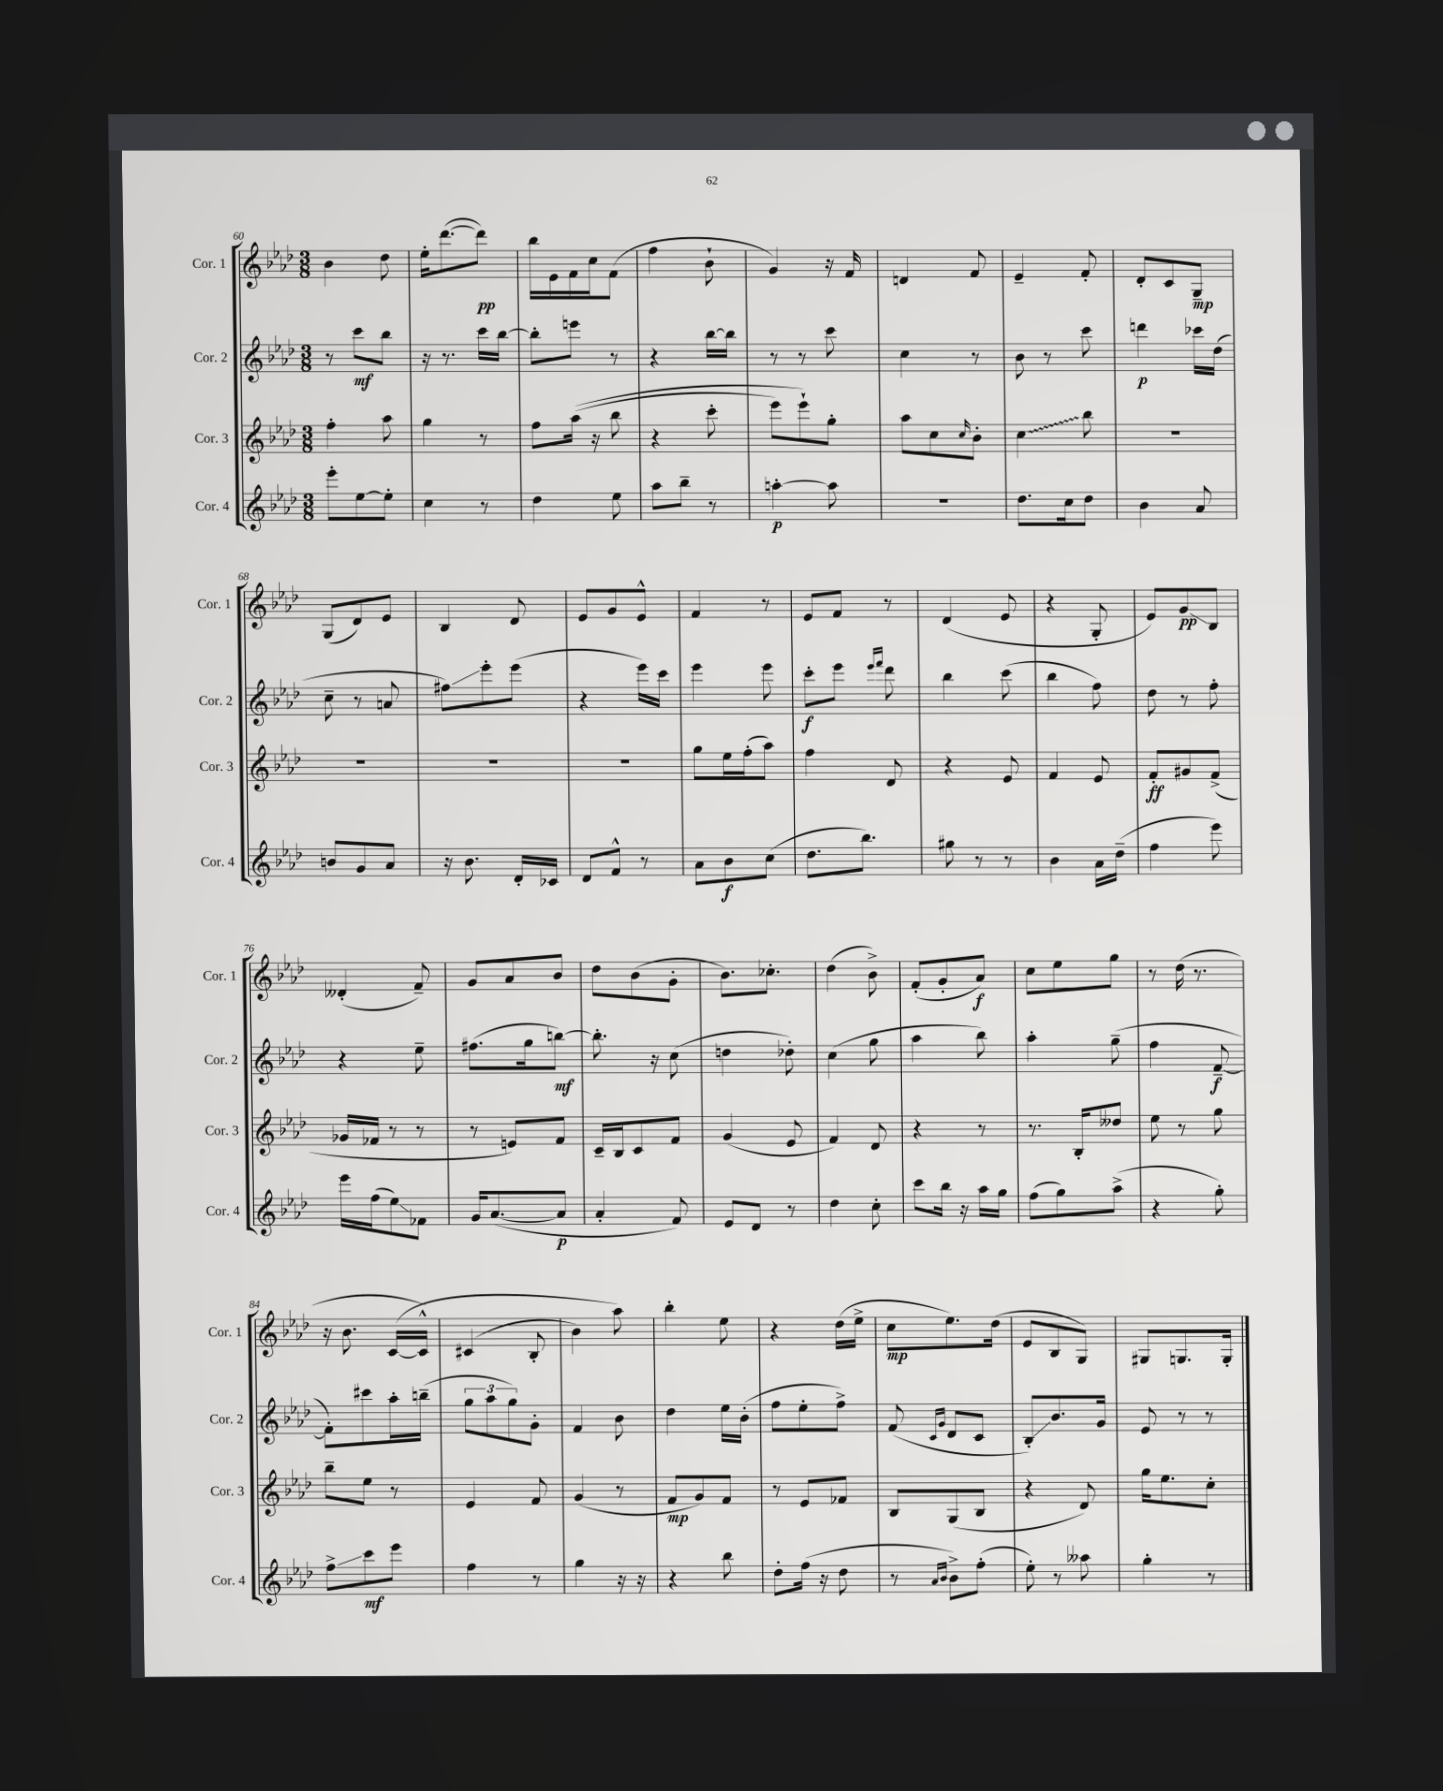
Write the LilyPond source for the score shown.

<<
\new StaffGroup <<
\new Staff = "s0" \with { instrumentName = "Cor. 1" shortInstrumentName = "Cor. 1" } {
    \clef treble \key aes \major \numericTimeSignature \time 3/8
    bes'4 des''8 |
    ees''16-. des'''8.~( des'''8\pp) |
    bes''16 ees'16 f'16 c''16 f'8( |
    f''4 bes'8-! |
    g'4) r16 f'16 |
    d'4 f'8 |
    ees'4-- f'8-. |
    des'8-. c'8 g8--\mp |
    g8( des'8) ees'8 |
    bes4 des'8 |
    ees'8 g'8 ees'8-^ |
    f'4 r8 |
    ees'8 f'8 r8 |
    des'4( ees'8 |
    r4 g8-. |
    ees'8) g'8\glissando\pp bes8 |
    deses'4-.( f'8--) |
    g'8 aes'8 bes'8 |
    des''8 bes'8( g'8-. |
    bes'8.) ces''8.-. |
    des''4( bes'8->) |
    f'8-.( g'8-. aes'8\f) |
    c''8 ees''8 g''8 |
    r8 des''16( r8. |
    r16 bes'8. c'16~\( c'16-^) |
    cis'4( bes8-. |
    bes'4) aes''8\) |
    bes''4-. ees''8 |
    r4 des''16( ees''16-> |
    c''8\mp ees''8.) des''16( |
    ees'8 bes8 g8) |
    gis8 g8. g16-. \bar "|." |
}
\new Staff = "s1" \with { instrumentName = "Cor. 2" shortInstrumentName = "Cor. 2" } {
    \clef treble \key aes \major \numericTimeSignature \time 3/8
    r8 c'''8\mf bes''8 |
    r16 r8. c'''16 bes''16~ |
    bes''8-. e'''8 r8 |
    r4 bes''16~ bes''16 |
    r8 r8 c'''8 |
    c''4 r8 |
    bes'8 r8 c'''8 |
    d'''4\p ces'''16 des''16( |
    c''8-- r8 a'8 |
    fis''8\glissando) ees'''8-. ees'''8( |
    r4 ees'''16) c'''16 |
    ees'''4 ees'''8 |
    c'''8-.\f ees'''8 \grace { ees'''16 f'''16 } des'''8 |
    bes''4 c'''8( |
    bes''4 f''8) |
    des''8 r8 f''8-. |
    r4 ees''8-- |
    fis''8.( g''16 b''8~\mf) |
    b''8.-. r16 c''8( |
    d''4 des''8-.) |
    c''4( g''8 |
    aes''4 bes''8) |
    aes''4-. g''8--( |
    f''4 f'8~--\f |
    f'8-.) cis'''8 aes''16-. b''16--( |
    \tuplet 3/2 { g''8 aes''8 g''8) } g'8-. |
    f'4 bes'8 |
    des''4 ees''16 bes'16-.( |
    f''8 ees''8-. f''8->) |
    f'8( \grace { c'16 g'16 } des'8 c'8 |
    bes8-.\glissando) bes'8. g'16 |
    ees'8 r8 r8 \bar "|." |
}
\new Staff = "s2" \with { instrumentName = "Cor. 3" shortInstrumentName = "Cor. 3" } {
    \clef treble \key aes \major \numericTimeSignature \time 3/8
    f''4-. aes''8 |
    g''4 r8 |
    f''8 aes''16(\( r16 bes''8 |
    r4 c'''8-. |
    ees'''8) ees'''8-!\) g''8-. |
    aes''8 c''8 \grace { c''16 } bes'8-. |
    \once \override Glissando.style = #'zigzag c''4\glissando bes''8 |
    R4. |
    R4. |
    R4. |
    R4. |
    g''8 ees''16 f''16-.( aes''8) |
    f''4 des'8 |
    r4 ees'8 |
    f'4 ees'8 |
    f'8-.\ff gis'8 f'8->( |
    ges'16 fes'16 r8 r8 |
    r8 e'8) f'8 |
    c'16-- bes16 c'8 f'8 |
    g'4( ees'8 |
    f'4) des'8 |
    r4 r8 |
    r8. bes16-. deses''8 |
    ees''8 r8 g''8 |
    bes''8-- ees''8 r8 |
    ees'4 f'8 |
    g'4( r8 |
    f'8\mp g'8) f'8 |
    r8 ees'8 fes'8 |
    bes8 g8( bes8 |
    r4 des'8) |
    g''16 ees''8. c''8-. \bar "|." |
}
\new Staff = "s3" \with { instrumentName = "Cor. 4" shortInstrumentName = "Cor. 4" } {
    \clef treble \key aes \major \numericTimeSignature \time 3/8
    ees'''8-. ees''8~ ees''8-. |
    c''4 r8 |
    des''4 ees''8 |
    aes''8 bes''8-- r8 |
    a''4~-.\p a''8 |
    R4. |
    des''8. c''16 des''8 |
    bes'4 aes'8 |
    b'8 g'8 aes'8 |
    r16 bes'8. des'16-. ces'16 |
    des'8 f'8-^ r8 |
    aes'8 bes'8\f c''8( |
    des''8. bes''8.) |
    gis''8 r8 r8 |
    bes'4 aes'16 des''16--( |
    f''4 ees'''8) |
    ees'''16 f''16( ees''8\glissando) fes'8 |
    g'16 aes'8.~( aes'8\p |
    aes'4-. f'8) |
    ees'8 des'8 r8 |
    des''4 c''8-. |
    c'''8 bes''16 r16 aes''16 g''16 |
    f''8( g''8) aes''8->( |
    r4 g''8-.) |
    f''8->\glissando c'''8\mf ees'''8 |
    f''4 r8 |
    g''4 r16 r16 |
    r4 bes''8 |
    des''8-. f''16( r16 des''8 |
    r8 \grace { aes'16 bes'16 } bes'8->) f''8-.( |
    ees''8-.) r8 aeses''8 |
    g''4-. r8 \bar "|." |
}
>>
>>
\layout { \context { \Score currentBarNumber = #60 } }
